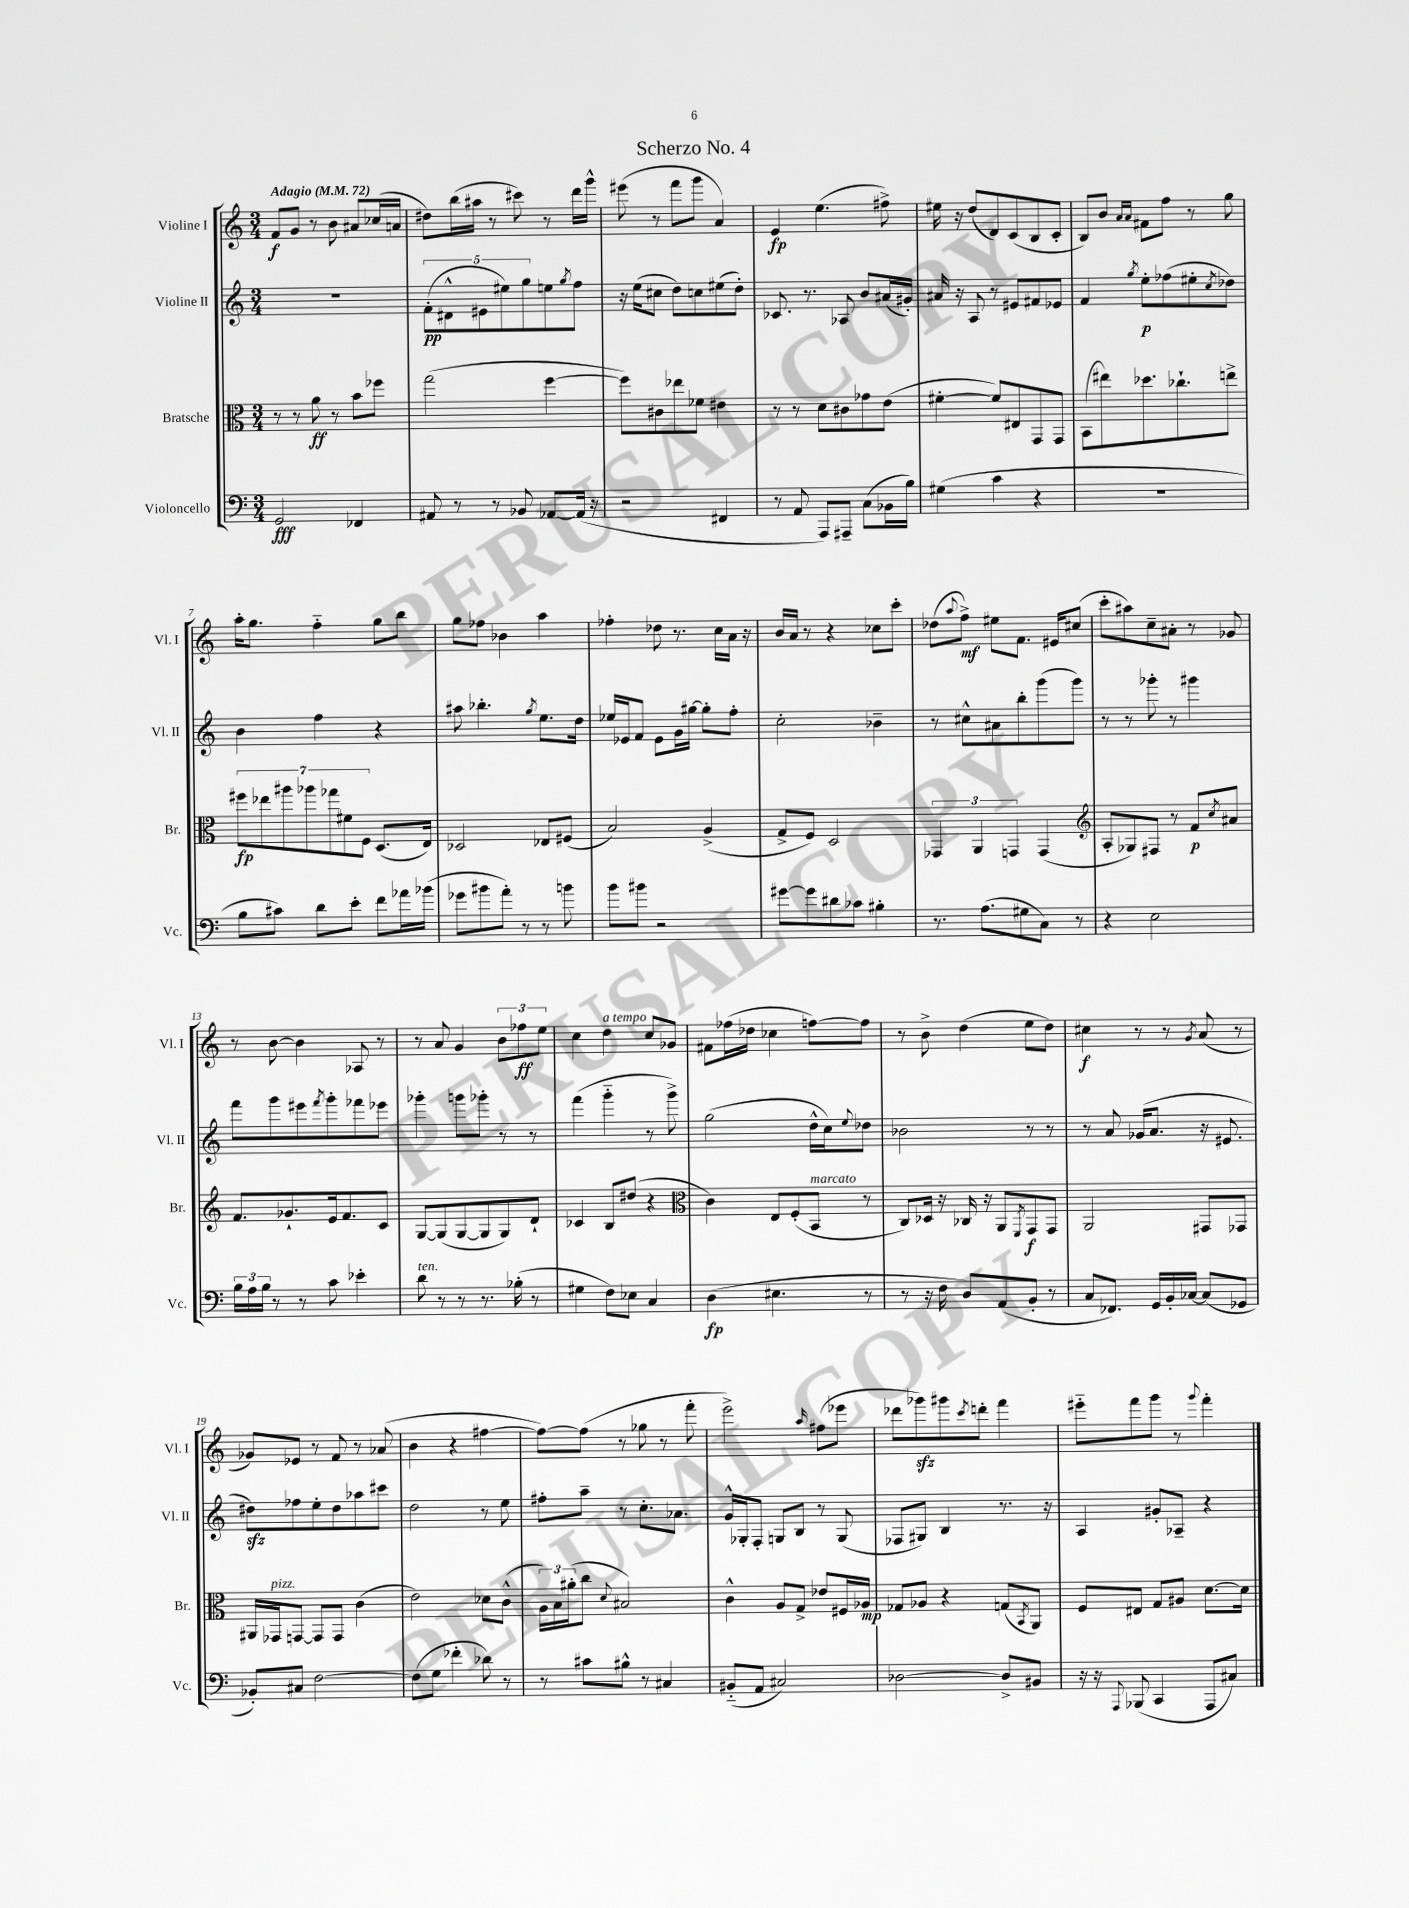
\header { title = "Scherzo No. 4" }
<<
\new StaffGroup <<
\new Staff = "s0" \with { instrumentName = "Violine I" shortInstrumentName = "Vl. I" } {
    \clef treble \key c \major \numericTimeSignature \time 3/4 \tempo "Adagio" 4 = 72
    f'8\f g'8 r8 b'8 ais'8 ces''16( a'16 |
    dis''8) b''16( ais''16 r8 cis'''8) r8 d'''16 g'''16-^ |
    eis'''8( r8 f'''8 g'''8 a'4) |
    e'4\fp e''4.( fis''8->) |
    eis''16 r16 d''8( d'8) c'8( b8 c'8-. |
    b8) b'8 \grace { a'16 a'16 } fis'8 f''8 r8 g''8 |
    a''16-. g''8. f''4-_ g''8 b''8 |
    g''8 fes''8 bes'4 a''4 |
    fes''4-. des''8 r8. c''16 a'16 r16 |
    b'16 a'16 r8 r4 ces''8 c'''8-. |
    des''8( \appoggiatura { a''8 } f''8->\mf) eis''8 f'8. eis'16 cis''8( |
    c'''8-. ais''8) c''8-- ais'8-. r8 ges'8 |
    r8 b'8~ b'4 aes8 r8 |
    r8 a'8 g'4 \tuplet 3/2 { b'8 fes''8\ff e''8 } |
    c''4 d''4^\markup { \italic "a tempo" } c''8 ges'8 |
    fis'8 fes''16( des''16 ces''4 f''8~) f''8 |
    r8 b'8-> d''4( e''8 d''8) |
    cis''4\f r8 r8 \acciaccatura { g'8 } a'8( r8 |
    ges'8) ees'8 r8 f'8 r8 aes'8( |
    b'4 r4 fis''4~ |
    fis''8~) fis''8( r8 ges''8 r8 f'''8-. |
    e'''2->) \grace { a''16 } fis''8( ees'''8 |
    des'''8 ges'''8\sfz) gis'''8 \acciaccatura { c'''8 } d'''8-. f'''4 |
    eis'''8-_ f'''8 g'''8 r8 \appoggiatura { g'''8 } f'''4-. \bar "|." |
}
\new Staff = "s1" \with { instrumentName = "Violine II" shortInstrumentName = "Vl. II" } {
    \clef treble \key c \major \numericTimeSignature \time 3/4
    R2. |
    \tuplet 5/4 { f'8-.\pp( dis'8-^ eis'8 eis''8) g''8 } e''8 \acciaccatura { g''8 } f''8 |
    r16 e''16( cis''8 d''8) c''8 eis''8( d''8-.) |
    ces'8. r8. aes8 b'8 ais'16( gis'16-.) |
    ais'16 r16 a8 r8 eis'8 fis'8 ees'8 |
    f'4 \acciaccatura { g''8 } e''8-.\p fes''8( eis''8-. \acciaccatura { c''8 } des''8) |
    b'4 f''4 r4 |
    ais''8 bes''4.-. \acciaccatura { g''8 } e''8. d''16 |
    ees''16 ees'16 f'8 ees'8 g'16 gis''16~ gis''8-. f''8-. |
    c''2-. bes'4-- |
    r8 cis''8-^ ais'8 b''8-. g'''8( g'''8) |
    r8 r8 ges'''8-. r8 gis'''4 |
    f'''8 g'''8 eis'''8 \acciaccatura { f'''8 } g'''8-. fes'''8 ees'''8 |
    ges'''4-. g'''8 ges'''8-. r8 r8 |
    f'''4( g'''4-_ r8 g'''8->) |
    g''2( d''16-^ c''16) \appoggiatura { e''8 } des''8 |
    bes'2 r8 r8 |
    r8 a'8 ges'16( a'8. r16 eis'8. |
    dis''8\sfz) fes''8 e''8-. dis''8 aes''8 cis'''8 |
    d''2 r8 e''8 |
    fis''8-. a''8-- r8 c''8.-. aes'8. |
    g'16-^ ges16-. f8-. g8 b8 r8 g8( |
    fes8 gis8) b4 r8. r16 |
    a4 gis'8-. aes8-- r4 \bar "|." |
}
\new Staff = "s2" \with { instrumentName = "Bratsche" shortInstrumentName = "Br." } {
    \clef alto \key c \major \numericTimeSignature \time 3/4
    r8 r8 a'8\ff r8 b'8 fes''8 |
    g''2( f''4~ |
    f''8) cis'8 ees''8 fes'8 eis'4 |
    r8 r8 d'8 cis'8 ges'8 e'8( |
    fis'4~-. fis'8) eis8 g,8 g,8 |
    b,8( eis''8) des''8. ces''8.-! e''8-> |
    \tuplet 7/4 { fis''8\fp ees''8 ais''8 aes''8 ges''8 fis'8 f8 } d8.( e16) |
    des2 ees8 fis8( |
    b2) a4->( |
    g8-> f8) d2 |
    \tuplet 3/2 { ges,4 a,4 g,4 } g,4( |
    \clef treble a8-. ges8) fis8 r8 f'8\p \acciaccatura { c''8 } ais'8 |
    f'8. ges'8.-! e'16 f'8. c'8 |
    g8~ g8( g8~ g8 g8) d'8-! |
    ces'4 b8 dis''8( r4 |
    \clef alto c'4) e8 f8-.( b,8^\markup { \italic "marcato" } r8 |
    c8) des16 r16 ces16 r16 a,8 \acciaccatura { f,8 } g,8\f g,8 |
    a,2 gis,8 ges,8 |
    ais,16 ges,16^\markup { \italic "pizz." } g,8~ g,8 g,8 c'4( |
    e'2) des'8 c'8-^( |
    \tuplet 3/2 { a16) b16 ais'16-.( } c''8 \appoggiatura { d'8 } bis2) |
    c'4-^ a8 g8-> ees'8 fis16 aes16\mp |
    ges8 aes8 r4 g8( \acciaccatura { b,8 } a,8) |
    f8 eis8 g8 ais8 d'8.~ d'16 \bar "|." |
}
\new Staff = "s3" \with { instrumentName = "Violoncello" shortInstrumentName = "Vc." } {
    \clef bass \key c \major \numericTimeSignature \time 3/4
    g,2\fff fes,4 |
    ais,8 r8 r8 bes,8 aes,8~ aes,16( r16 |
    r2 fis,4 |
    r8 a,8 a,,8) ais,,8-- c8( bes,16 b16) |
    gis4( c'4 r4 |
    R2. |
    b8 cis'8) d'8 e'8-. f'8 aes'16 bes'16( |
    ges'8 bis'8 a'8-.) r8 r8 b'8 |
    b'8 bis'8 r2 |
    gis'8~ gis'8 dis'8 ces'8 bis4-. |
    r8. a8.( gis8 c8) r8 |
    r4 e2 |
    \tuplet 3/2 { b16 a16 b16 } r8 r8 c'8 ees'4-. |
    d'8^\markup { \italic "ten." } r8 r8 r8. bes16-.( r8 |
    gis4 f8) ees8 c4 |
    d4\fp( eis4. r8 |
    r8 r16 f16 d8) a,8( b,8-. r8 |
    c8 fes,8.) g,16 b,16-. ces16~ ces8( ges,8 |
    bes,8-.) cis8 f2~ |
    f8( g8 fes'4-. des'8) r8 |
    r8 cis'8 bis8-^ r8 cis4 |
    bis,8-_( a,8 cis2) |
    des2~ des8-> bis,8 |
    r16 r16 \appoggiatura { a,,8 } bes,,8( c,4 a,,8 cis8) \bar "|." |
}
>>
>>
